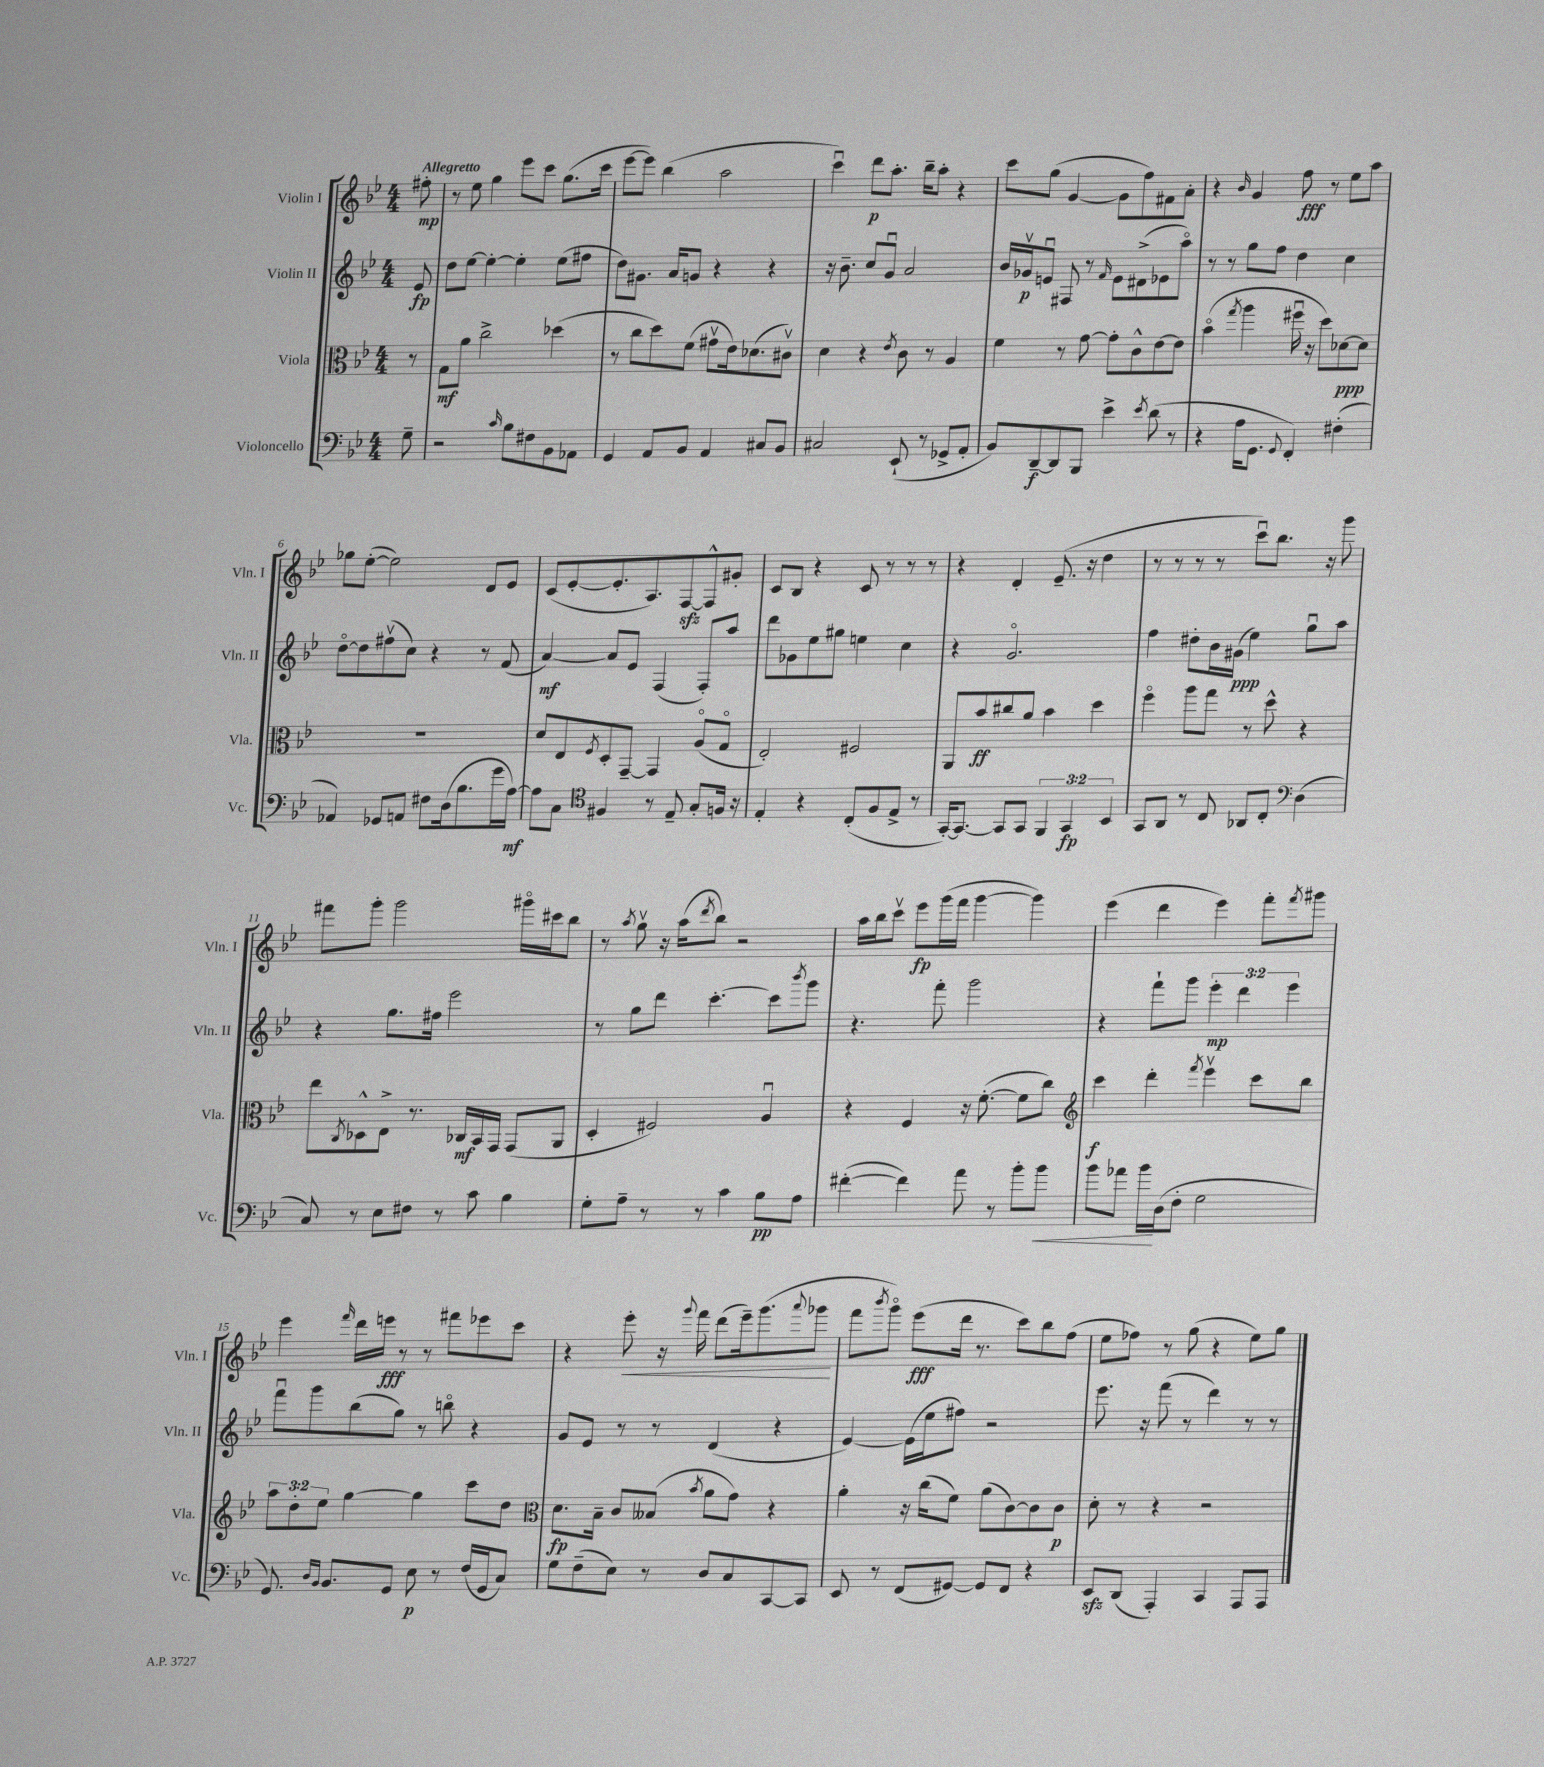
<<
\new StaffGroup <<
\new Staff = "s0" \with { instrumentName = "Violin I" shortInstrumentName = "Vln. I" } {
    \clef treble \key bes \major \numericTimeSignature \time 4/4 \partial 8 \tempo "Allegretto"
    fis''8-.\mp |
    r8 ees''8 g''4 ees'''8 c'''8 g''8.( c'''16 |
    ees'''8~ ees'''8) bes''4( a''2 |
    c'''4\downbow) d'''8\p a''8.-. bes''16-- a''8-. r4 |
    c'''8 g''8( g'4~ g'8 f''8) fis'8 a'8-. |
    r4 \grace { bes'16 } g'4 f''8\fff r8 ees''8 a''8 |
    ges''8 ees''8~-.( ees''2) d'8 ees'8 |
    c'8( ees'8~-. ees'8.-. a8.) f8~\sfz f8-^ gis'8-. |
    c'8 bes8 r4 c'8 r8 r8 r8 |
    r4 d'4-. ees'8.--( r16 d''4 |
    r8 r8 r8 r8 c'''8\downbow) bes''8. r16 g'''8 |
    fis'''8 g'''8-. g'''2 gis'''16\flageolet cis'''16 bes''8 |
    r8 \acciaccatura { a''8 } g''8\upbow r16 a''16( \acciaccatura { d'''8 } bes''8) r2 |
    a''16 bes''16 c'''8\upbow ees'''8\fp g'''16( f'''16 g'''4~ g'''4) |
    ees'''4( d'''4 ees'''4) f'''8-. \acciaccatura { f'''8 } gis'''8 |
    ees'''4 \grace { f'''16 } d'''16 e'''16\fff r8 r8 fis'''8 ees'''8 c'''8 |
    r4 ees'''8-.\< r16 \appoggiatura { g'''8 } f'''16 d'''8( ees'''16--) g'''8.( \appoggiatura { a'''8 } ges'''8\! |
    f'''8 \acciaccatura { bes'''8 } g'''8\flageolet) ees'''8\fff( d'''16 r8. c'''8) bes''8 f''8( |
    ees''8 fes''8) r8 g''8( r4 ees''8) g''8 \bar "|." |
}
\new Staff = "s1" \with { instrumentName = "Violin II" shortInstrumentName = "Vln. II" } {
    \clef treble \key bes \major \numericTimeSignature \time 4/4 \override Staff.TupletNumber.text = #tuplet-number::calc-fraction-text \partial 8
    ees'8\fp |
    d''8 ees''8~ ees''4~-. ees''4-. ees''8( fis''8 |
    d''8) gis'8. a'16 g'8 r4 r4 |
    r16 bes'8.-- c''8 g'8\downbow a'2 |
    bes'16 ges'16\upbow\p e'8\downbow fis8 r8 \grace { f'16 } e'8 dis'8->( ees'8 a''8\flageolet) |
    r8 r8 g''8 f''8 d''4 c''4 |
    d''8~\flageolet d''8 fis''8\upbow( c''8) r4 r8 f'8( |
    a'4~\mf) a'8 ees'8 f4( f8-.) a''8 |
    d'''8 ges'8 ees''8 gis''8 e''4 c''4 |
    r4 g'2.\flageolet |
    f''4 dis''8-. bes'16 gis'16\ppp( ees''4) g''8\downbow a''8 |
    r4 g''8. fis''16 ees'''2 |
    r8 g''8 d'''8 c'''4.~-. c'''8 \acciaccatura { bes'''8 } g'''8 |
    r4. f'''8-. g'''2 |
    r4 f'''8-! g'''8 \tuplet 3/2 { ees'''4-.\mp d'''4 ees'''4 } |
    f'''8\downbow g'''8 bes''8( g''8) r8 b''8\flageolet r4 |
    g'8 ees'8 r8 r8 d'4( r4 |
    ees'4~) ees'16( ees''16 fis''8) r2 |
    ees'''8. r16 f'''8( r8 d'''4) r8 r8 \bar "|." |
}
\new Staff = "s2" \with { instrumentName = "Viola" shortInstrumentName = "Vla." } {
    \clef alto \key bes \major \numericTimeSignature \time 4/4 \override Staff.TupletNumber.text = #tuplet-number::calc-fraction-text \partial 8
    r8 |
    g8\mf a'8 c''2-> des''4( |
    r8 c''8 d''8) f'8( gis'8\upbow ees'16) des'8.( cis'8\upbow) |
    d'4 r4 \acciaccatura { ees'8 } c'8 r8 a4 |
    f'4 r8 g'8~ g'8-. c'8-^ ees'8~ ees'8 |
    bes'4\flageolet( \acciaccatura { g''8 } a''4 fis''16\downbow r16 d''8) des'8~\ppp des'8 |
    R1 |
    d'8 ees8 \acciaccatura { f8 } d8-. g,8~-- g,4 a8\flageolet( g8\flageolet |
    ees2-.) fis2 |
    a,8 bes'8\ff cis''8 a'8 bes'4 d''4 |
    f''4\flageolet a''8 g''8 r8 d''8-^ r4 |
    ees''8 \acciaccatura { c8 } des8-^ ees8-> r8. ces16\mf bes,16 g,16 g,8( a,8 |
    d4-. fis2) a4\downbow |
    r4 f4 r16 f'8.~-.( f'8 c''8) |
    \clef treble c'''4\f d'''4-. \acciaccatura { f'''8 } ees'''4\upbow c'''8 bes''8 |
    \tuplet 3/2 { a''8 d''8-. ees''8 } g''4~ g''4 c'''8 d''8 |
    \clef alto d'8.\fp bes16-- c'8 beses8( \acciaccatura { bes'8 } a'8 g'8) r4 |
    a'4-. r16 c''16( f'8) a'8( c'8~) c'8 c'8\p |
    d'8-. r8 r4 r2 \bar "|." |
}
\new Staff = "s3" \with { instrumentName = "Violoncello" shortInstrumentName = "Vc." } {
    \clef bass \key bes \major \numericTimeSignature \time 4/4 \override Staff.TupletNumber.text = #tuplet-number::calc-fraction-text \partial 8
    g8-- |
    r2 \grace { c'16 } bes8 fis8 bes,8 aes,8 |
    g,4 a,8 bes,8 a,4 cis8 bes,8 |
    cis2 ees,8-!( r8 ges,8-> a,8-. |
    bes,8) d,8~--\f d,8 bes,,8 ees'4-> \acciaccatura { ees'8 } d'8( r8 |
    r4 a16 g,8. \appoggiatura { g,8 } f,4-.) fis4-.( |
    aes,4) ges,8 a,8 fis8 d16( bes8. g'16 a16~\mf) |
    a8 c8 \clef tenor fis4 r8 ees8-- g8-. f16 r16 |
    ees4-. r4 c8-.( f8 ees8-> r8 |
    g,16~-.) g,8.~ g,8 g,8 \tuplet 3/2 { f,4 g,4\fp bes,4 } |
    g,8 a,8 r8 c8 aes,8 c8-. \clef bass d4( |
    c8) r8 ees8 fis8 r8 c'8 bes4 |
    g8-. a8-- r8 r8 c'4 bes8\pp a8 |
    fis'4~-.( fis'4) a'8 r8 bes'8-. bes'8\< |
    bes'8 aes'8 bes'16\! d16( f8-. g2 |
    g,8.) \grace { d16 bes,16 } bes,8. g,8 ees8\p r8 f16( g,16 c8) |
    g8 f8--( ees8) r8 d8 c8 c,8~ c,8 |
    ees,8 r8 f,8( gis,8~) gis,8 f,8 r4 |
    ees,8\sfz d,8( a,,4-.) c,4 a,,8 a,,8 \bar "|." |
}
>>
>>
